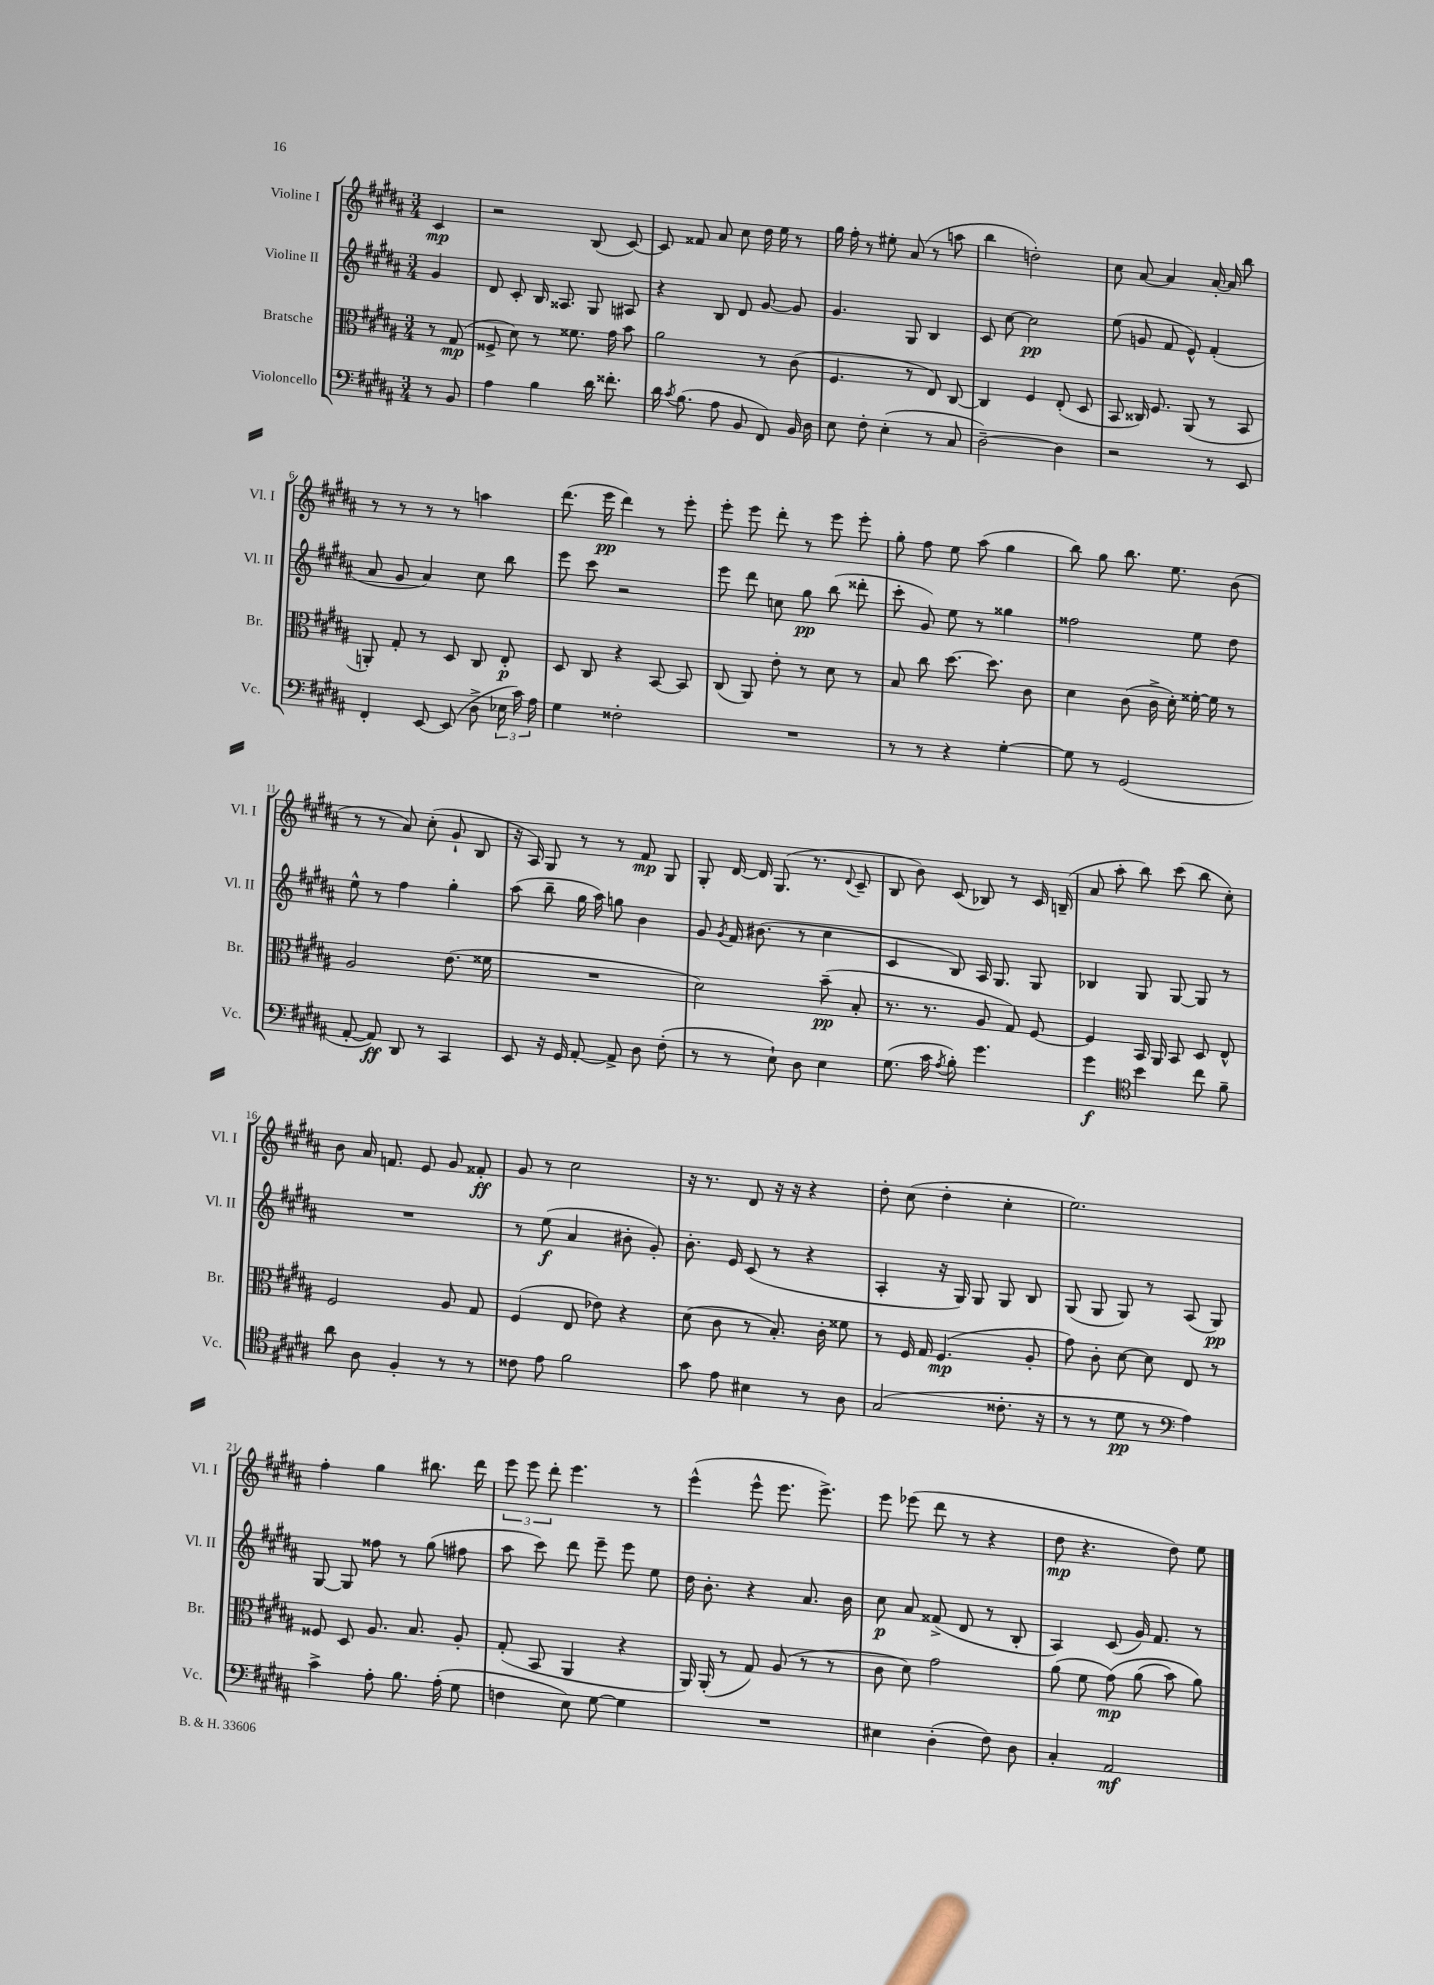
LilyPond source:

<<
\new StaffGroup <<
\new Staff = "s0" \with { instrumentName = "Violine I" shortInstrumentName = "Vl. I" } {
    \clef treble \key b \major \numericTimeSignature \time 3/4 \partial 4
    \autoBeamOff cis'4\mp |
    r2 b8( cis'8~) |
    cis'8 fisis'8 ais'8 cis''8 dis''16 e''16 r8 |
    gis''16 fis''16-. r8 eis''8-. ais'8( r8 a''8 |
    b''4 d''2-.) |
    cis''8 ais'8~ ais'4 ais'16~-. ais'16 b''8 |
    r8 r8 r8 r8 a''4 |
    dis'''8.( e'''16\pp dis'''4) r8 e'''8-. |
    e'''8-. e'''8 dis'''8-. r8 e'''8 e'''8-. |
    gis''8-. fis''8 e''8 ais''8( gis''4 |
    b''8) gis''8 b''8. e''8. b'8( |
    r8 r8 ais'8) cis''8-.( gis'8-! b8 |
    r16 ais16) gis8 r8 r8 fis'8\mp gis8 |
    gis8-. dis'16~ dis'16 gis8.( r8. \appoggiatura { dis'8 } cis'8-- |
    b8 b'8) cis'8( bes8) r8 cis'16 b16--( |
    ais'8 ais''8-. b''8) cis'''8( b''8 cis''8-.) |
    b'8 ais'16 f'8. e'8 gis'8 fisis'8-.\ff |
    gis'8 r8 cis''2 |
    r16 r8. dis'8 r16 r16 r4 |
    dis''8-. cis''8( dis''4-. cis''4-. |
    e''2.) |
    fis''4-. gis''4 bis''8. dis'''16 |
    \tuplet 3/2 { e'''8 e'''8 dis'''8-. } e'''4. r8 |
    e'''4-^( e'''8-^ e'''8. e'''8.->) |
    e'''8 ees'''8( dis'''8 r8 r4 |
    dis''8\mp r4. dis''8) e''8 \bar "|." |
}
\new Staff = "s1" \with { instrumentName = "Violine II" shortInstrumentName = "Vl. II" } {
    \clef treble \key b \major \numericTimeSignature \time 3/4 \partial 4
    \autoBeamOff gis'4 |
    dis'8 cis'8-. b16 aisis8. gis8 ais8 |
    r4 b8 dis'8 gis'8~ gis'8 |
    gis'4. gis8 b4 |
    cis'8 cis''8~ cis''2\pp |
    e''8( g'8 fis'8 e'8-^) fis'4-.( |
    ais'8 gis'8 ais'4) cis''8 b''8 |
    e'''8 cis'''8 r2 |
    e'''8 dis'''8 c''8 gis''8\pp b''8( disis'''8-. |
    cis'''8-. gis'8) e''8 r8 gisis''4 |
    fisis''2 e''8 dis''8 |
    e''8-^ r8 fis''4 gis''4-. |
    ais''8( b''8-- gis''16 ais''16) g''8 b'4 |
    gis'8 \acciaccatura { gis'8 } fis'16 bis'8.( r8 cis''4 |
    cis'4 b8) ais16 gis8. gis8 |
    bes4 gis8 gis8~ gis8 r8 |
    R2. |
    r8 e''8\f( ais'4 bis'8-. gis'8-.) |
    b'8.-. e'16 cis'8( r8 r4 |
    ais4-. r16 gis16) gis8 gis8 b8 |
    gis8( gis8 gis8) r8 ais8( gis8\pp) |
    gis8~ gis8 fisis''8 r8 gis''8( fis''8 |
    ais''8 cis'''8) dis'''8 e'''8-- e'''8 e''8 |
    dis''16 b'8.-. r4 ais'8. b'16 |
    cis''8\p ais'8 fisis'8->( dis'8 r8 b8-. |
    ais4) cis'8( gis'16) fis'8. r8 \bar "|." |
}
\new Staff = "s2" \with { instrumentName = "Bratsche" shortInstrumentName = "Br." } {
    \clef alto \key b \major \numericTimeSignature \time 3/4 \partial 4
    \autoBeamOff r8 gis8\mp( |
    fisis8-> dis'8) r8 fisis'8. gis'16 b'8 |
    ais'2 r8 cis'8( |
    fis4. r8 e8) cis8~ |
    cis4 fis4 e8-.( dis8 |
    b,8 cisis16) fis8. ais,8( r8 b,8 |
    a,8-.) gis8-. r8 dis8 cis8 e8-.\p |
    dis8 cis8 r4 b,8~ b,8 |
    cis8( ais,8) e'8-. r8 dis'8 r8 |
    b8 cis''8 dis''8.~ dis''8. cis'8 |
    dis'4 cis'8( cis'16-> dis'16-.) fisis'16~-. fisis'16 r8 |
    ais2 e'8.( fisis'16 |
    R2. |
    dis'2) b'8--\pp( b8-. |
    r8. r8. ais8 gis8) fis8~ |
    fis4 b,16 ais,16 b,8 dis8 e8-^ |
    fis2 ais8 gis8 |
    fis4( e8 ees'8) r4 |
    dis'8( cis'8 r8 b8.-.) cis'16-. fisis'8 |
    r8 fis16 gis16 fis4.\mp( ais8-. |
    gis'8) cis'8-. dis'8~ dis'8 e8 r8 |
    fisis8 dis8 ais8. b8. ais8-. |
    gis8-.( b,8 ais,4 r4 |
    ais,16) ais,16-.( r8 gis8) ais8( r8 r8 |
    cis'8 dis'8) gis'2 |
    ais'8( fis'8 gis'8\mp)\( ais'8( b'8) ais'8\) \bar "|." |
}
\new Staff = "s3" \with { instrumentName = "Violoncello" shortInstrumentName = "Vc." } {
    \clef bass \key b \major \numericTimeSignature \time 3/4 \partial 4
    \autoBeamOff r8 b,8 |
    ais4 b4 dis'16 fisis'8.-. |
    dis'16 \acciaccatura { cis'8 } b8.( ais8 b,8 fis,8) b,16 dis16 |
    e8 fis8-. e4-.( r8 cis8 |
    dis2~--) dis4 |
    r2 r8 e,8 |
    fis,4-. e,8~ e,8( dis8-> \tuplet 3/2 { ees16 cis'16) ais16 } |
    gis4 fisis2-. |
    R2. |
    r8 r8 r4 gis4~-. |
    gis8 r8 gis,2( |
    ais,8~-. ais,8\ff) dis,8 r8 cis,4 |
    e,8 r16 gis,16 ais,8~-. ais,8-> dis8 fis8-.( |
    r8 r8 e8-!) dis8 e4 |
    gis8.( cis'16 \acciaccatura { ais8 } b8-.) gis'4. |
    gis'4\f \clef tenor b'4 cis''8 fis'8-- |
    ais'8 ais8 fis4-. r8 r8 |
    cisis'8 e'8 fis'2 |
    gis'8 e'8 bis4 r8 ais8 |
    gis2( cisis'8.-. r16 |
    r8 r8 dis'8\pp r8 \clef bass ais4) |
    cis'4-> ais8-. b8. ais16-.( gis8 |
    f4 e8) gis8~ gis4 |
    R2. |
    eis4 dis4-.( fis8) dis8 |
    cis4-. ais,2\mf \bar "|." |
}
>>
>>
